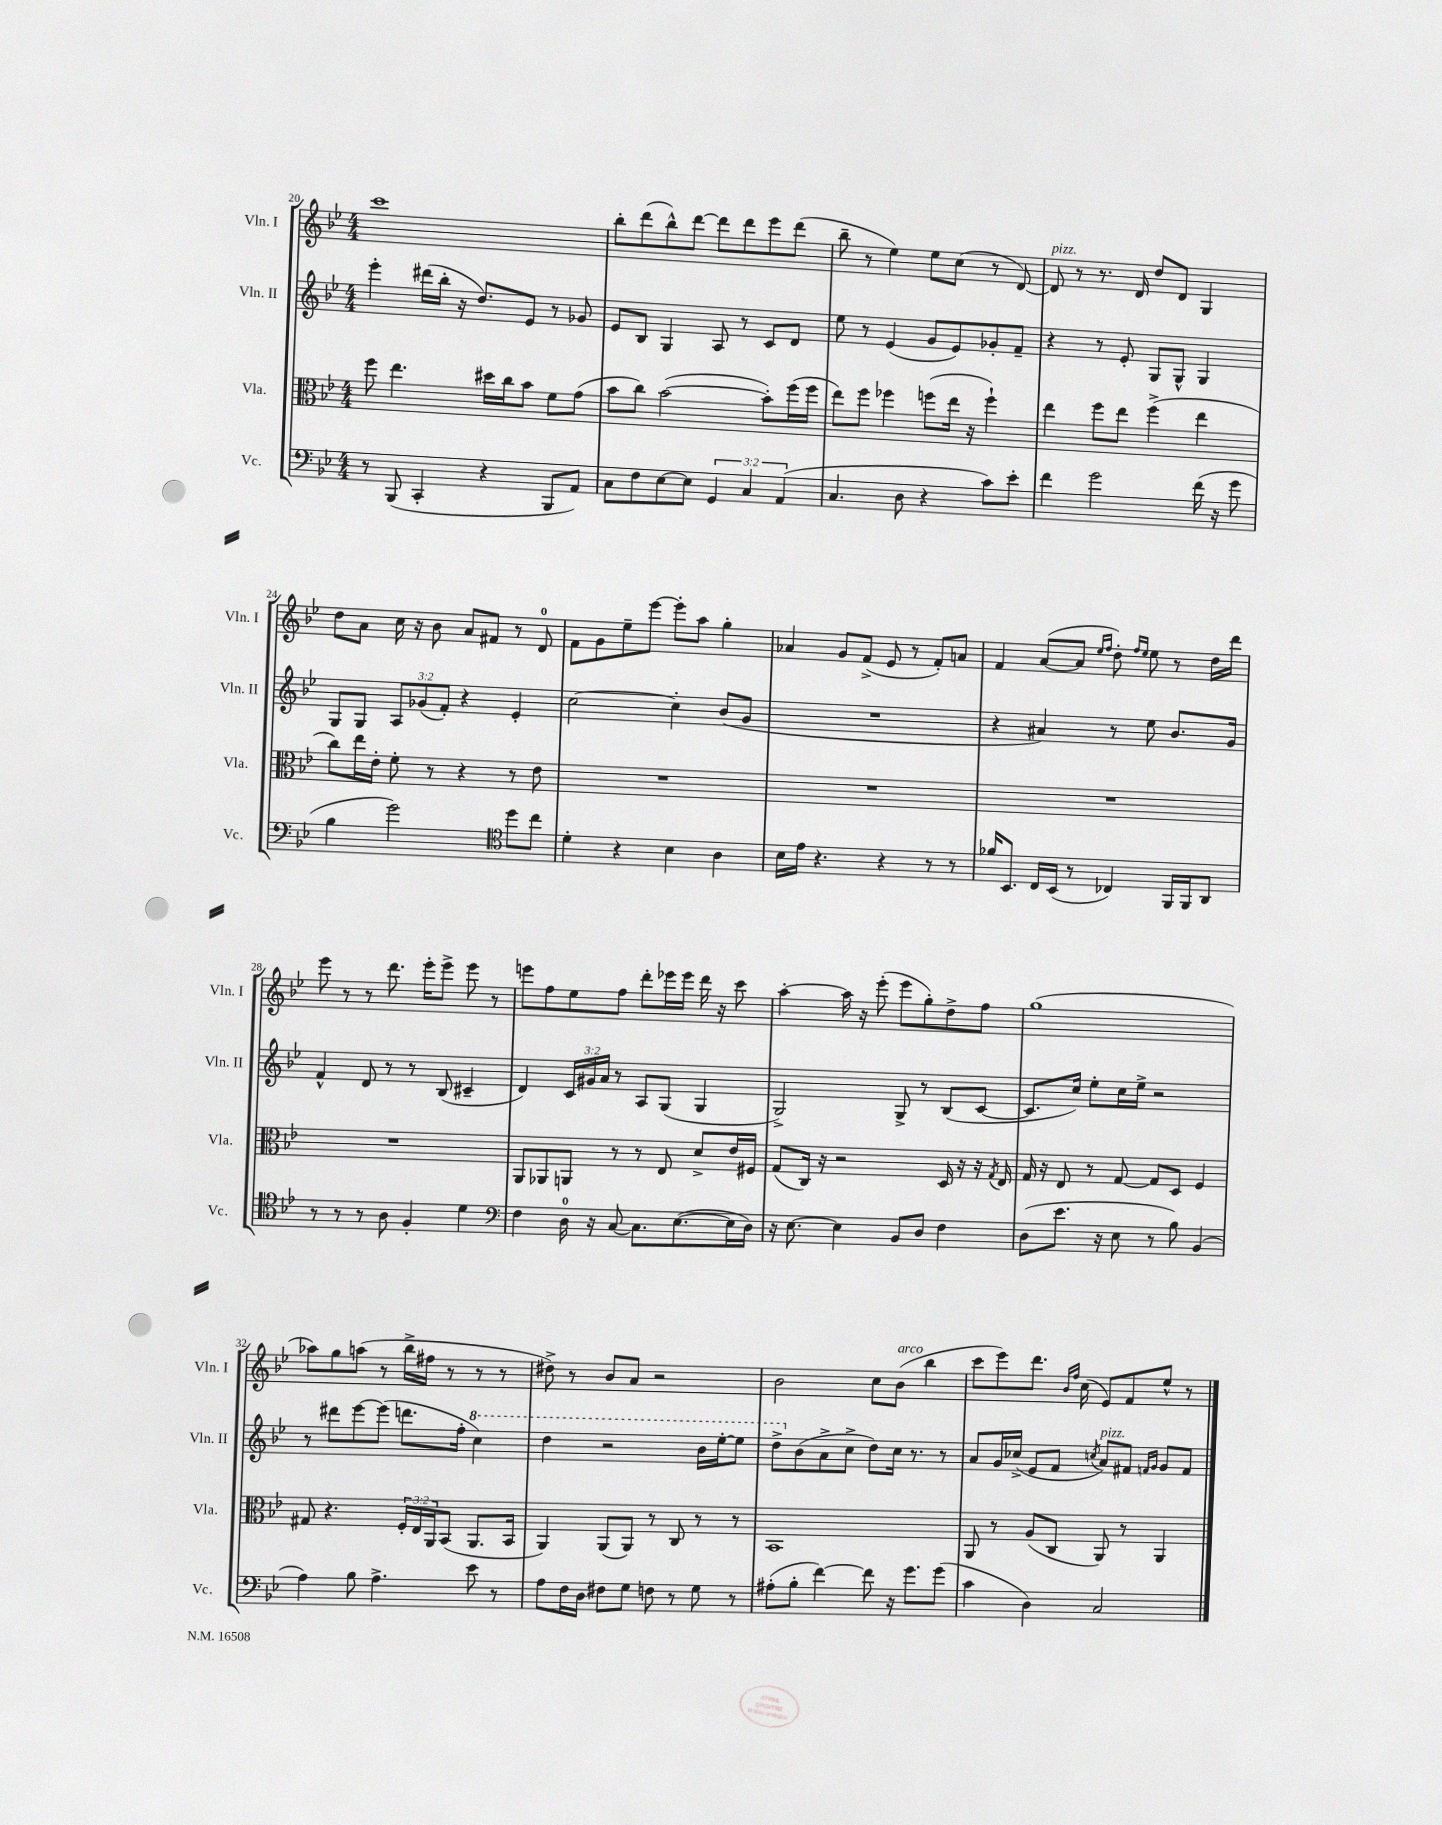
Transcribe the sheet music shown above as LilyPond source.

<<
\new StaffGroup <<
\new Staff = "s0" \with { instrumentName = "Vln. I" shortInstrumentName = "Vln. I" } {
    \clef treble \key bes \major \numericTimeSignature \time 4/4
    c'''1 |
    bes''8-. d'''8( bes''8-^) d'''8~ d'''8 d'''8 ees'''8 d'''8( |
    bes''8-- r8 ees''4) ees''8 c''8( r8 d'8~) |
    d'8^\markup { \italic "pizz." } r8 r8. d'16 d''8 d'8 g4 |
    d''8 a'8 c''16 r16 bes'8 a'8 fis'8 r8 d'8-0 |
    f'8 g'8 ees''8-- ees'''8~ ees'''8-. a''8 g''4-. |
    aes'4 g'8 f'8->( ees'8 r8 f'8-.) a'8 |
    f'4 a'8~( a'8 \grace { ees''16 f''16 } d''8-.) \grace { f''16 ees''16 } ees''8 r8 d''16 d'''16 |
    ees'''8 r8 r8 d'''8. ees'''16-. ees'''8-> ees'''8 r8 |
    e'''8 f''8 ees''8 f''8 d'''8-. ees'''16 ees'''16 d'''16 r16 c'''8 |
    a''4~-. a''16 r16 ees'''8-.( ees'''8 g''8-.) d''8-> f''8 |
    g''1( |
    aes''8) g''8 a''8( r8 bes''16-> fis''16 r8 r8 r8 |
    dis''8->) r8 bes'8 a'8 r2 |
    bes'2 c''8 bes'8^\markup { \italic "arco" }( bes''4 |
    c'''8 ees'''8) d'''8. \grace { bes'16 f''16 } c''16( ees'8) f'8 ees''8-^ r8 \bar "|." |
}
\new Staff = "s1" \with { instrumentName = "Vln. II" shortInstrumentName = "Vln. II" } {
    \clef treble \key bes \major \numericTimeSignature \time 4/4 \override Staff.TupletNumber.text = #tuplet-number::calc-fraction-text
    ees'''4-. dis'''16( bes''16-. r16 d''8.) ees'8 r8 ges'8 |
    ees'8 bes8 g4 a8 r8 c'8 d'8 |
    ees''8 r8 ees'4( g'8 ees'8) ges'8-. f'8-- |
    r4 r8 ees'8-. g8 g8-^ g4 |
    g8 g8 \tuplet 3/2 { a8 ges'8( f'8-.) } r4 ees'4-. |
    c''2~ c''4-. bes'8( g'8 |
    R1 |
    r4 ais'4) r8 ees''8 bes'8. g'16 |
    f'4-^ d'8 r8 r8 bes8( cis'4-- |
    d'4) \tuplet 3/2 { c'16 gis'16 a'16 } r8 a8 g8( g4 |
    g2->) g8-> r8 bes8( c'8~ |
    c'8. c''16) ees''8-. c''16 ees''16-> r2 |
    r8 dis'''8 ees'''8~ ees'''8( d'''8. f''16-. \ottava #1 c'''4) |
    d'''4 r2 bes''16 ees'''16~-. ees'''8 |
    d'''8-> \ottava #0 bes'8( a'8-> c''8-> d''8) c''16 r8. r8 |
    a'8 g'16 ces''16->( ees'8 f'8 \acciaccatura { c''8 } a'8^\markup { \italic "pizz." }) fis'8 \grace { f'16 g'16 } g'8 f'8 \bar "|." |
}
\new Staff = "s2" \with { instrumentName = "Vla." shortInstrumentName = "Vla." } {
    \clef alto \key bes \major \numericTimeSignature \time 4/4 \override Staff.TupletNumber.text = #tuplet-number::calc-fraction-text
    f''8 ees''4. dis''16 c''16 bes'8 f'8 g'8( |
    bes'8 c''8) bes'2~( bes'8-.) f''16( f''16 |
    ees''8) f''8 fes''4 f''8( ees''16 r16 f''4-!) |
    ees''4 f''8 ees''8 f''4->( ees''4 |
    c''8) ees''16 ees'16-. f'8-. r8 r4 r8 ees'8 |
    R1 |
    R1 |
    R1 |
    R1 |
    a,8 aes,8 a,8 r8 r8 ees8 d'8-> ees'16 fis16 |
    g8( c16) r16 r2 d16 r16 r16 \acciaccatura { g8 } ees16 |
    g16 r16 ees8 r8 g8~ g8 d8 f4 |
    gis8 r4. \tuplet 3/2 { f16-. ees16 a,16 } bes,8( a,8. bes,16 |
    a,4) a,8( a,8) r8 c8 r8 r8 |
    bes,1 |
    a,8 r8 a8( c8 a,8) r8 a,4 \bar "|." |
}
\new Staff = "s3" \with { instrumentName = "Vc." shortInstrumentName = "Vc." } {
    \clef bass \key bes \major \numericTimeSignature \time 4/4 \override Staff.TupletNumber.text = #tuplet-number::calc-fraction-text
    r8 bes,,8( c,4-. r4 bes,,8 a,8) |
    c8 f8 ees8~ ees8 \tuplet 3/2 { g,4 c4 a,4( } |
    c4. d8 r4 c'8) ees'8-. |
    f'4 g'2 f'16( r16 g'8 |
    bes4 g'2) \clef tenor d''8 c''8 |
    d'4-. r4 bes4 a4 |
    bes16 ees'16 r4. r4 r8 r8 |
    fes'16 bes,8. c16 bes,16( r8 ces4) f,16 f,16 a,8 |
    r8 r8 r8 a8 f4-. d'4 |
    \clef bass f4 d16-0 r16 c8~ c8. ees8.~( ees16 d16) |
    r16 ees8.~ ees4 bes,8 d8 f4 |
    d8( ees'8. r16 ees8 r8 bes8) bes,4( |
    a4) bes8 a4.-> ees'8 r8 |
    a8 f16 d16 fis8 g8 f8 r8 g8 r8 |
    ais8-.( bes8-. f'4~) f'8 r16 g'8. g'8( |
    c'4 d4) c2 \bar "|." |
}
>>
>>
\layout { \context { \Score currentBarNumber = #20 } }
